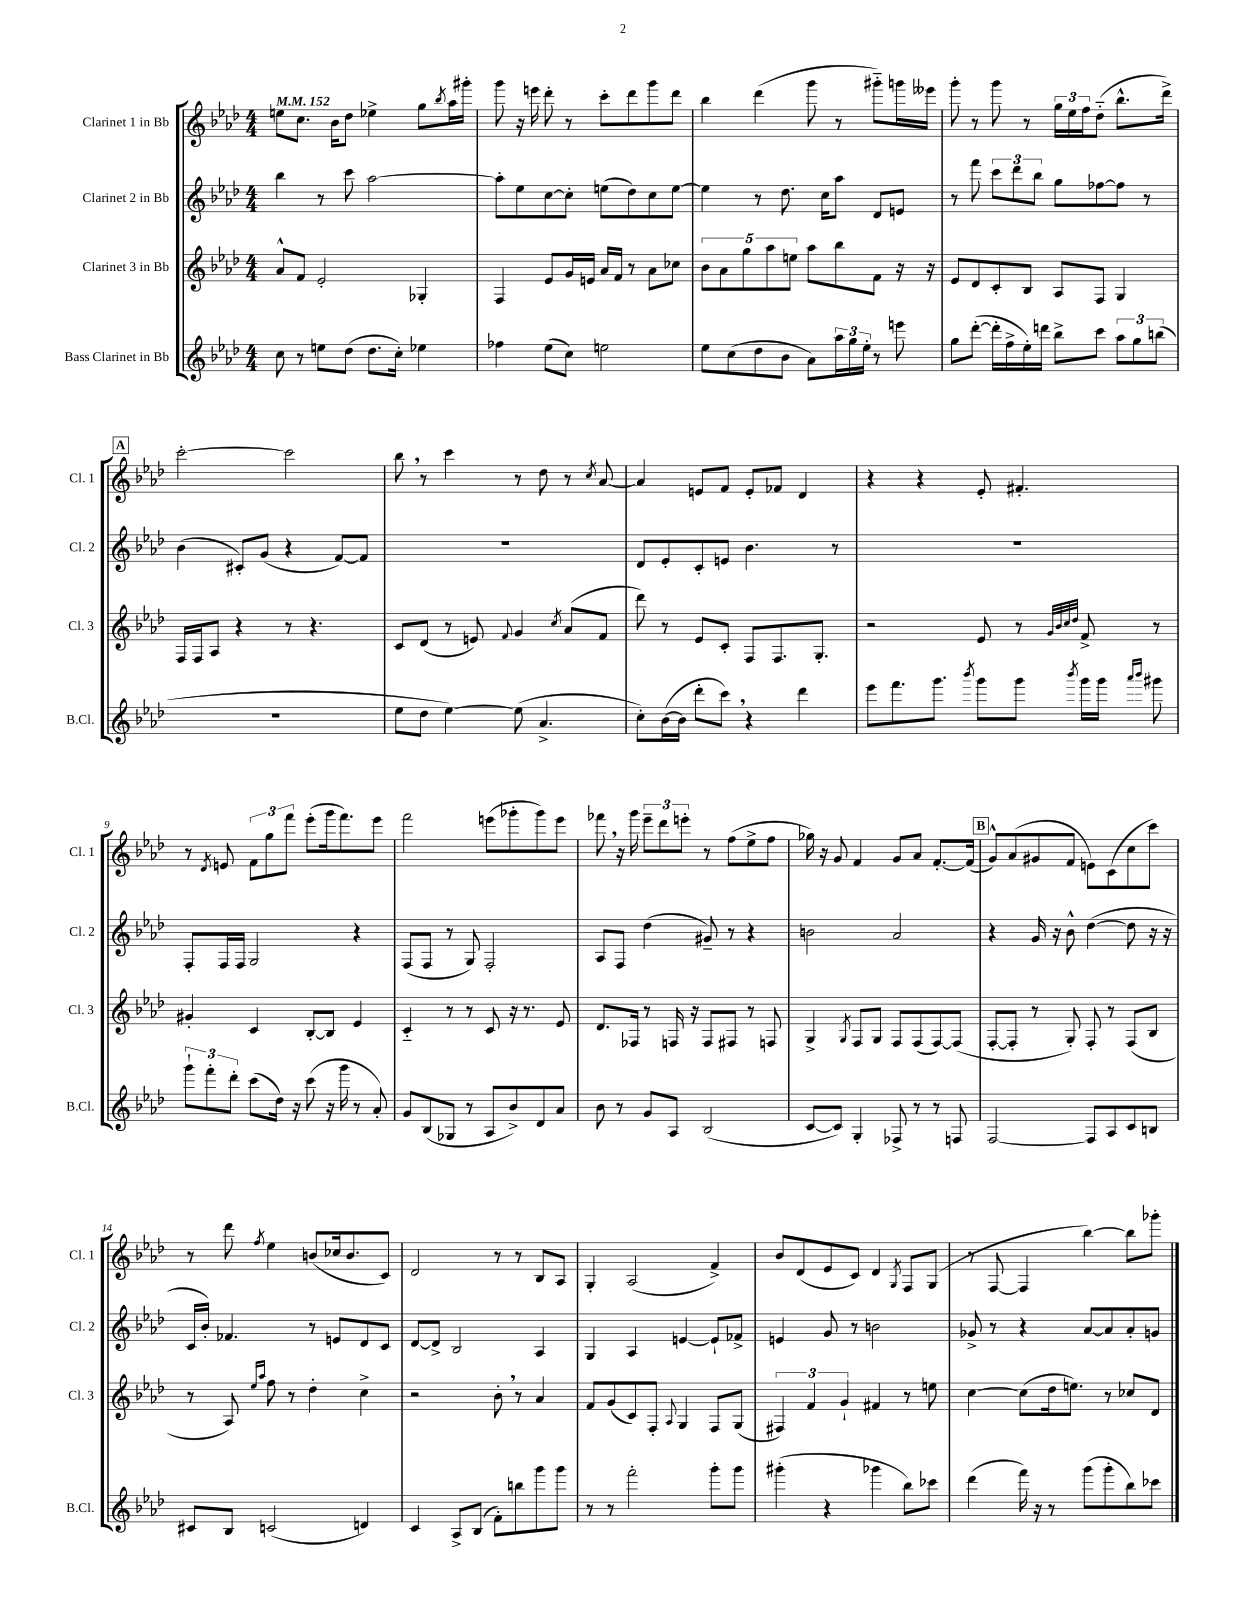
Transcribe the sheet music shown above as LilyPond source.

<<
\new StaffGroup <<
\new Staff = "s0" \with { instrumentName = "Clarinet 1 in Bb" shortInstrumentName = "Cl. 1" } {
    \clef treble \key aes \major \numericTimeSignature \time 4/4 \tempo 4 = 152
    e''8 c''8. bes'16 des''8 ees''4-> g''8 \acciaccatura { bes''8 } aes''16 gis'''16-. |
    g'''8 r16 e'''16 des'''8-. r8 c'''8-. des'''8 g'''8 des'''8 |
    bes''4 des'''4( g'''8 r8 gis'''8-_) g'''16 eeses'''16 |
    g'''8-. r8 g'''8 r8 \tuplet 3/2 { g''16 ees''16 f''16 } des''8-_( bes''8.-^ des'''16->) |
    \mark \markup { \box "A" } c'''2~-. c'''2 |
    bes''8 \breathe r8 c'''4 r8 des''8 r8 \acciaccatura { c''8 } aes'8~ |
    aes'4 e'8 f'8 e'8-. fes'8 des'4 |
    r4 r4 ees'8-. fis'4.-. |
    r8 \acciaccatura { des'8 } e'8 \tuplet 3/2 { f'8 g''8 f'''8 } ees'''8-.( g'''16 f'''8.) ees'''8 |
    f'''2 e'''8( ges'''8-. ges'''8) e'''8 |
    fes'''8 \breathe r16 g'''16 \tuplet 3/2 { ees'''8-- des'''8 e'''8-. } r8 f''8( ees''8-> f''8 |
    ges''16) r16 g'8 f'4 g'8 aes'8 f'8.~-. f'16( |
    \mark \markup { \box "B" } g'8-^) aes'8( gis'8 f'8 e'8) c'8( c''8 c'''8) |
    r8 des'''8 \acciaccatura { f''8 } ees''4 b'8( ces''16 b'8. c'8) |
    des'2 r8 r8 bes8 aes8 |
    g4-. aes2( f'4->) |
    bes'8 des'8( ees'8 c'8) des'4 \acciaccatura { g8 } f8 g8( |
    r8 f8~ f4 bes''4~) bes''8 ges'''8-. \bar "|." |
}
\new Staff = "s1" \with { instrumentName = "Clarinet 2 in Bb" shortInstrumentName = "Cl. 2" } {
    \clef treble \key aes \major \numericTimeSignature \time 4/4
    bes''4 r8 c'''8 aes''2~ |
    aes''8-. ees''8 c''8~ c''8-. e''8( des''8) c''8 e''8~ |
    e''4 r8 des''8. c''16 aes''8 des'8 e'8 |
    r8 f'''8 \tuplet 3/2 { c'''8 des'''8 bes''8 } g''8 fes''8~ fes''8 r8 |
    \mark \markup { \box "A" } bes'4( cis'8-.) g'8( r4 f'8~) f'8 |
    R1 |
    des'8 ees'8-. c'8-. e'8 bes'4. r8 |
    R1 |
    f8-. f16 f16 g2 r4 |
    f8( f8 r8 g8) f2-. |
    aes8 f8 des''4( gis'8--) r8 r4 |
    b'2 aes'2 |
    \mark \markup { \box "B" } r4 g'16 r16 bes'8-^ des''4~( des''8 r16 r16 |
    c'16 bes'16-.) fes'4. r8 e'8 des'8 c'8 |
    des'8~ des'8-> bes2 aes4 |
    g4 aes4 e'4~ e'8-! fes'8-> |
    e'4 g'8 r8 b'2 |
    ges'8-> r8 r4 aes'8~ aes'8 aes'8-. g'8 \bar "|." |
}
\new Staff = "s2" \with { instrumentName = "Clarinet 3 in Bb" shortInstrumentName = "Cl. 3" } {
    \clef treble \key aes \major \numericTimeSignature \time 4/4
    aes'8-^ f'8 ees'2-. ges4-. |
    f4 ees'8 g'16 e'16 aes'16 f'16 r8 aes'8 ces''8 |
    \tuplet 5/4 { bes'8 aes'8 g''8 aes''8 e''8 } aes''8 bes''8 f'8 r16 r16 |
    ees'8 des'8 c'8-. bes8 aes8 f8 g4 |
    \mark \markup { \box "A" } f16 f16 aes8 r4 r8 r4. |
    c'8 des'8( r8 e'8) \appoggiatura { f'8 } g'4 \acciaccatura { c''8 } aes'8( f'8 |
    des'''8) r8 ees'8 c'8-. f8 f8. g8.-. |
    r2 ees'8 r8 \grace { g'32 bes'32 c''32 des''32 } f'8-> r8 |
    gis'4-. c'4 bes8~-. bes8 ees'4 |
    c'4-_ r8 r8 c'8 r16 r8. ees'8 |
    des'8. fes16 r8 f16 r16 f8 fis8 r8 f8 |
    g4-> \acciaccatura { g8 } f8 g8 f8 f8( f8~) f8( |
    \mark \markup { \box "B" } f8~-. f8-. r8 g8-.) f8-. r8 f8( bes8 |
    r8 aes8) \grace { ees''16 aes''16 } f''8 r8 des''4-. c''4-> |
    r2 bes'8-. \breathe r8 aes'4 |
    f'8 g'8( c'8) f8-. \appoggiatura { aes8 } g4 f8 g8( |
    \tuplet 3/2 { fis4) f'4 g'4-! } fis'4 r8 e''8 |
    c''4~ c''8( des''16 e''8.) r8 ces''8 des'8 \bar "|." |
}
\new Staff = "s3" \with { instrumentName = "Bass Clarinet in Bb" shortInstrumentName = "B.Cl." } {
    \clef treble \key aes \major \numericTimeSignature \time 4/4
    c''8 r8 e''8 des''8( des''8. c''16-.) ees''4 |
    fes''4 ees''8( c''8) e''2 |
    ees''8 c''8( des''8 bes'8 aes'8) \tuplet 3/2 { aes''16 g''16 ees''16-. } r8 e'''8 |
    g''8 des'''8~-.( des'''16-. f''16-> ees''16-.) d'''16 bes''8-> c'''8 \tuplet 3/2 { aes''8 g''8 b''8( } |
    \mark \markup { \box "A" } R1 |
    ees''8 des''8 ees''4~) ees''8( aes'4.-> |
    c''8-.) bes'16~( bes'16 des'''8-. c'''8) \breathe r4 des'''4 |
    ees'''8 f'''8. g'''8. \acciaccatura { bes'''8 } g'''8 g'''8 \acciaccatura { bes'''8 } g'''16 g'''16 \grace { aes'''16 bes'''16 } gis'''8 |
    \tuplet 3/2 { g'''8-! f'''8-. des'''8-. } c'''8( des''16) r16 c'''8( r16 g'''16 r8 aes'8-.) |
    g'8 bes8( ges8 r8 aes8 bes'8->) des'8 aes'8 |
    bes'8 r8 g'8 aes8 bes2( |
    c'8~ c'8) g4-. fes8-> r8 r8 f8 |
    \mark \markup { \box "B" } f2~ f8 aes8 c'8 b8 |
    cis'8 bes8 c'2( d'4) |
    c'4 aes8-> bes8( f'8-.) b''8 g'''8 g'''8 |
    r8 r8 f'''2-. g'''8-. g'''8 |
    gis'''4-.( r4 ges'''4 bes''8) ces'''8 |
    des'''4( f'''16) r16 r8 g'''8( g'''8-. bes''8) ces'''8 \bar "|." |
}
>>
>>
